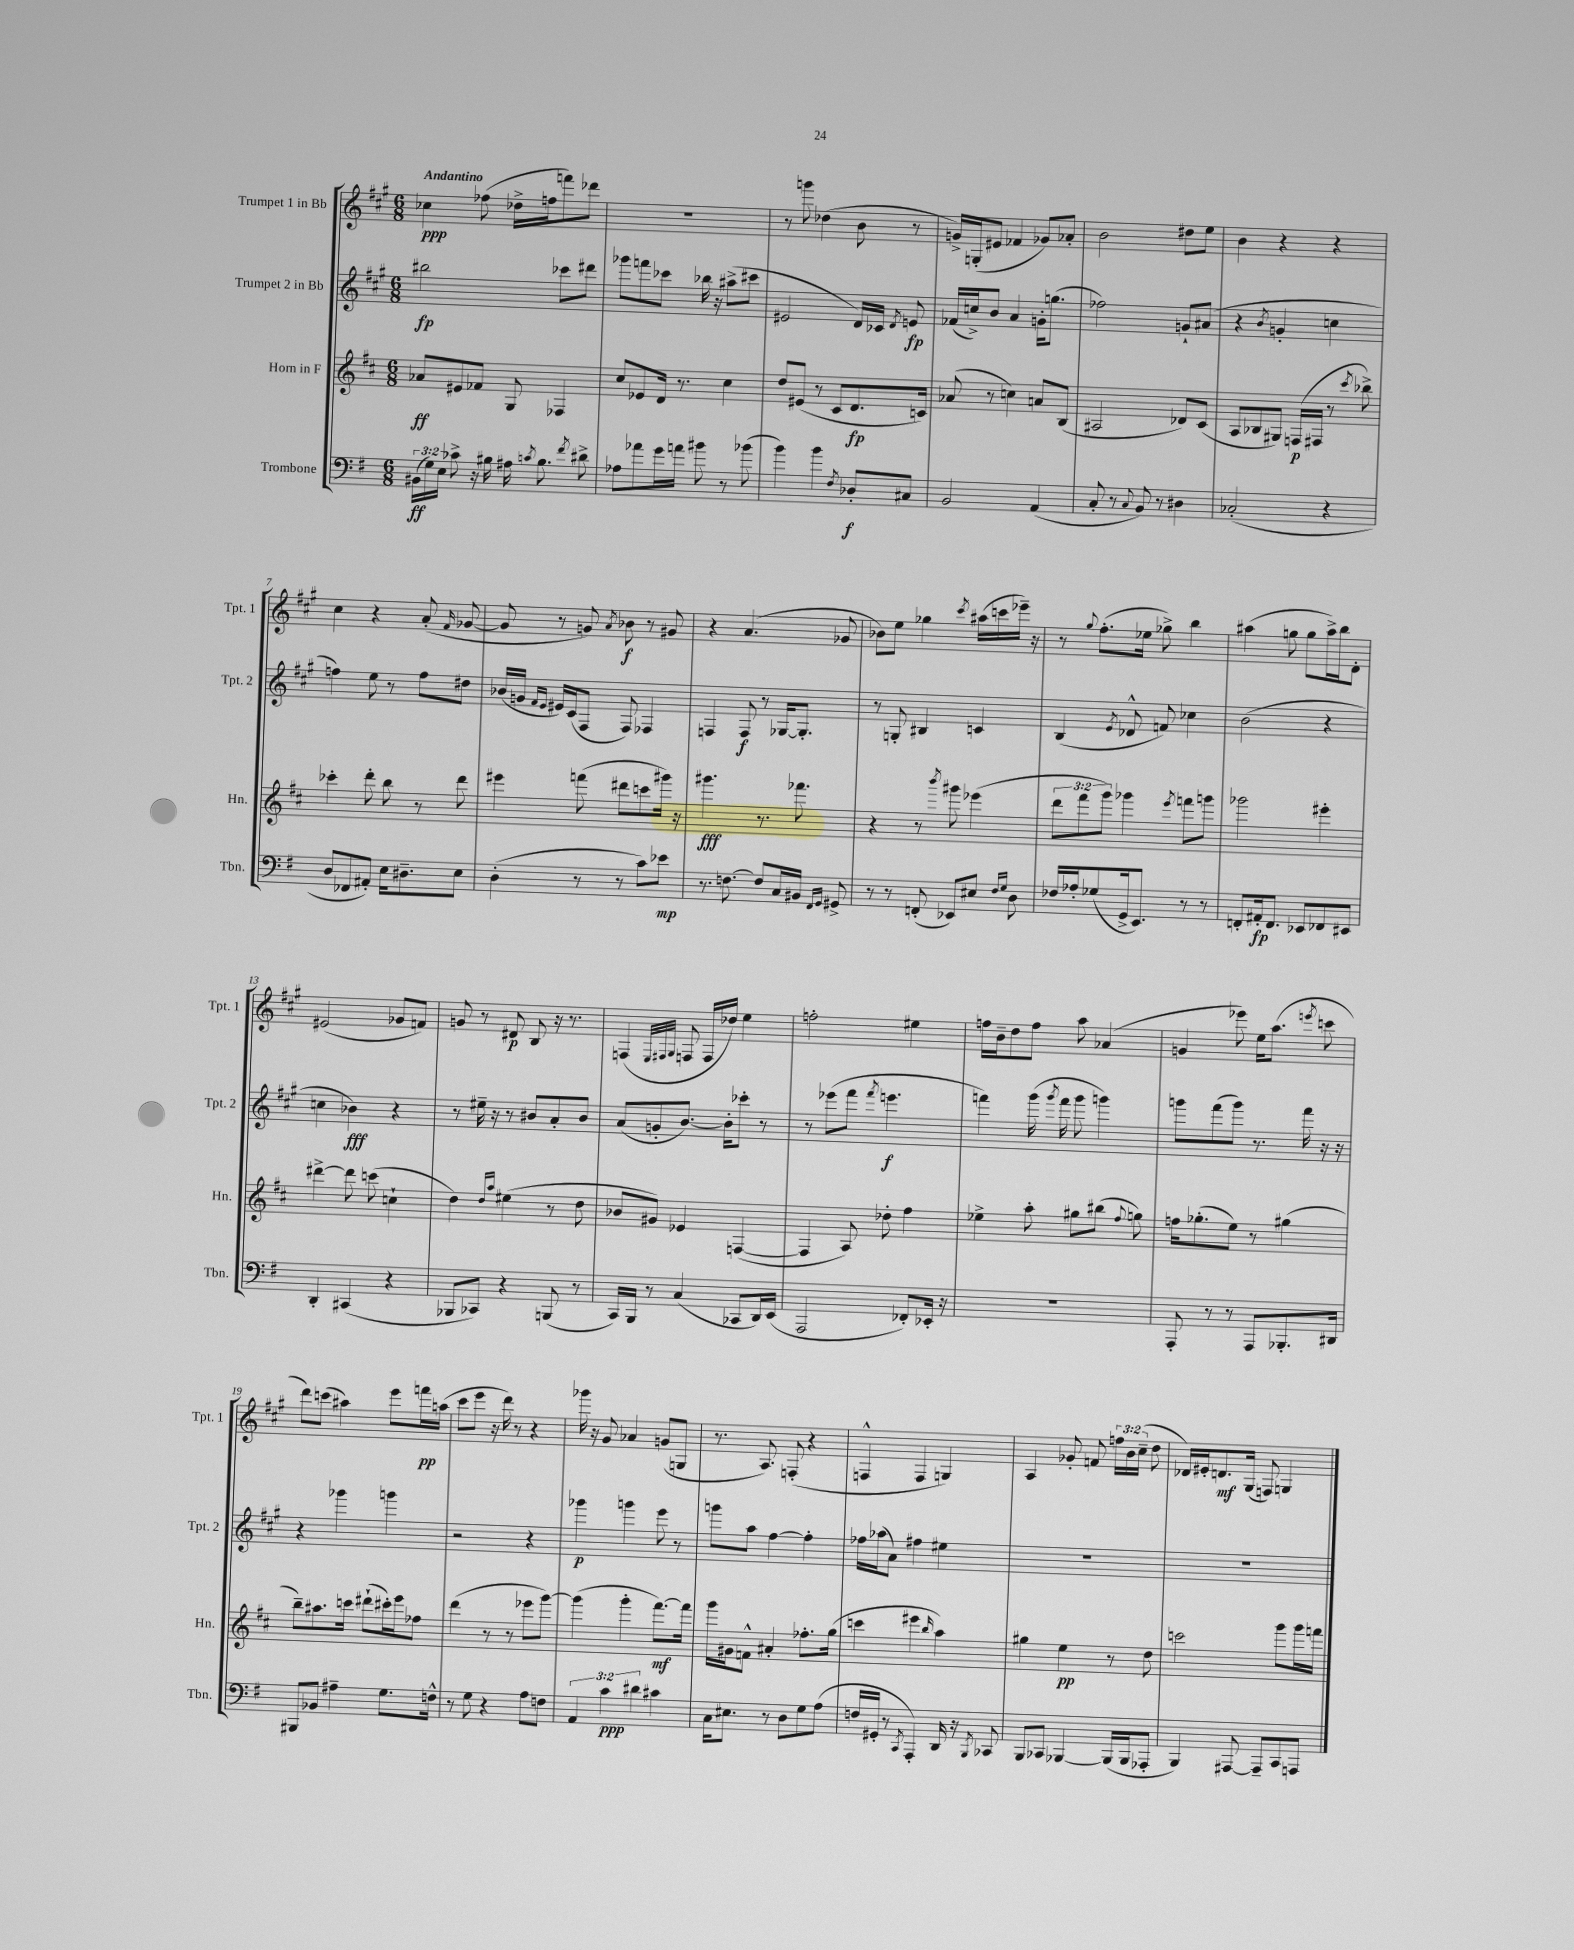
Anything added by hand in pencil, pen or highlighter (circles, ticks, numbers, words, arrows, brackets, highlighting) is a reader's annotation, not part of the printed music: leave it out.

**kern	**kern	**kern	**kern
*staff4	*staff3	*staff2	*staff1
*clefF4	*clefG2	*clefG2	*clefG2
*k[f#]	*k[f#c#]	*k[f#c#g#]	*k[f#c#g#]
*M6/8	*M6/8	*M6/8	*M6/8
(24BB#	8a-	2bb#	4cc-
24G)	.	.	.
24E	.	.	.
8c-^	8e#	.	.
16r	8f-	.	(8ff-
16B#	.	.	.
16A#	8G	.	16dd-^
8qc	.	.	.
8.B#	.	.	16ff
.	4F-	8ccc-	8fff)
8qf#	.	.	.
8d#^	.	8ddd#	8ddd-
=	=	=	=
8A-	8cc#	8ggg-	2.r
8a-	8e-	8fff	.
16g	16d	8ccc-	.
16a	8.r	.	.
8b#	.	16bb-	.
.	.	16r	.
8r	4cc#	(8aa#^	.
(8b-	.	8ccc#	.
=	=	=	=
4b)	8dd	2e#	8r
.	(8e#	.	8ggg
4b	8r	.	(4dd-
.	8c#	.	.
8qF#	.	.	.
8D-'	8.d	16d)	8b
.	.	16c-	.
.	.	8qd	.
8C#	.	8e	8r
.	16c)	.	.
=	=	=	=
2BB	(8a-	(16f-	16g^)
.	.	16cc^)	(16G'
.	8r	8b	8e#
.	4cc)	4a	4f-
(4AA	8a	16g'	8g-)
.	.	(8.gg	.
.	(8B	.	8a-'
=	=	=	=
8C'	2A#	2ff-)	2b
8r	.	.	.
8qqC	.	.	.
8BB)	.	.	.
8r	.	.	.
4D#	8d-)	8g`	8dd#
.	(8c#	(8a#	8ee
=	=	=	=
(2C-'	8A	4r	4b
.	8B-	.	.
.	.	8qb	.
.	8G#)	4g'	4r
.	(16F	.	.
.	16F#	.	.
4r	8r	4cc	4r
.	8qccc#	.	.
.	8bb-^)	.	.
=	=	=	=
8D	4ccc-'	4ff)	4cc#
8FF-	.	.	.
8AA#')	8ddd'	8ee	4r
16E	8bb	8r	.
8.D#~	.	.	.
.	8r	8ff	(8a'
.	.	.	16qqf#
8E	8ddd	8dd#	[8g-
=	=	=	=
(4D'	4eee#	(16b-	8g-]
.	.	16g	.
.	.	16qqf#	.
.	.	16qqe	.
.	.	16e#)	8r
.	.	(16c#	.
8r	(8fff	8F#	8g)
.	.	.	8qa
8r	8ddd#	8F#)	8b-
8c)	8ccc	4F-	8r
8e-	16ggg#)	.	8g#
.	16r	.	.
=	=	=	=
8.r	4.ggg#	4F	4r
[8.F	.	.	.
.	.	8F	(4.a
8F]	8.r	8r	.
16C	.	[16G-	.
16BB#	8.fff-	8.G-']	.
16qqFF#	.	.	.
16qqGG	.	.	.
8GG#^	.	.	8g-
=	=	=	=
8r	4r	8r	8b-)
8r	.	8G'	8ee
(8FF'	8r	4B#	4gg-
.	8qbbb	.	.
8EE-)	8ggg#	.	.
.	.	.	8qccc#
8E#	(4eee-	4c	(16aa#
.	.	.	16ccc
16qqF#	.	.	.
16qqG	.	.	.
8D	.	.	16eee-~)
.	.	.	16r
=	=	=	=
16F-	12ddd	(4B	8r
16A-'	.	.	.
.	12fff#	.	.
.	.	.	8qqgg#
(8G-	.	.	(8.ff#'
.	12ggg)	.	.
.	.	8qe	.
16GG^	4ggg-	8d-^^	.
8.EE)	.	.	16ee-
.	.	8f)	8gg-^)
.	8qeee	.	.
8r	8fff	4cc-	4bb
8r	8ggg	.	.
=	=	=	=
8FF'	2ggg-	(2b	(4aa#
16AA#'	.	.	.
8.FF	.	.	.
.	.	.	8gg
8EE-	.	.	8gg
8FF-	4eee#'	4r	16aa#^)
.	.	.	16bb
8EE#	.	.	8d'
=	=	=	=
4DD'	[4ddd#^	4cc	(2e#
(4CC#	8ddd#]	4b-)	.
.	(8ccc	.	.
4r	4cc`	4r	8g-
.	.	.	8f)
=	=	=	=
8BBB-	4dd)	8r	8g
8CC-)	.	16ee#~	8r
.	.	16r	.
.	16qqdd	.	.
.	16qqaa	.	.
4r	(4ee#	8r	8d#
.	.	8b#	8B
(8BBB	8r	8a'	16r
.	.	.	8.r
8r	8dd	8b#	.
=	=	=	=
16CC)	8b-	(8a	(4F
16BBB	.	.	.
8r	8g#)	8g'	.
.	.	.	32qqE
.	.	.	32qqF#
.	.	.	32qqG#
(4C	4e-	[8.b)	8F
.	.	.	16F
.	.	16b']	16dd-)
8CC-	([4F	8ccc-'	4ee
16DD)	.	8r	.
(16EE	.	.	.
=	=	=	=
2AAA	4F]	8r	2ff'
.	.	(8eee-	.
.	8A)	8fff#	.
.	.	8qfff#	.
.	8dd-'	4.eee	.
8FF-')	4ff#	.	4ee#
16EE-'	.	.	.
16r	.	.	.
=	=	=	=
2.r	4ee-^	4fff)	16ff
.	.	.	16b~
.	.	.	8dd
.	8aa'	(16ggg#	8ff
.	.	8qggg#	.
.	.	16fff	.
.	8gg#	8ggg#	8aa
.	(8bb#	4ggg)	(4a-
.	8qqff#	.	.
.	8gg)	.	.
=	=	=	=
8AAA'	16ff	8ggg	4g
.	(8.gg-'	.	.
8r	.	(8fff#	.
8r	8ee)	8ggg)	8eee-)
8AAA	8r	8.r	16ee
.	.	.	(8.aa
8.BBB-'	(4gg#	.	.
.	.	16fff#	.
.	.	.	8qeee
.	.	16r	8ccc
16DD#	.	16r	.
=	=	=	=
8BBB#	8bb~)	4r	8ddd)
8BB-	8.aa#	.	(8ccc
4A#~	.	4ggg-	4aa#)
.	16ccc	.	.
.	(8ddd#`	.	.
8.G	16ccc#')	4ggg	8eee
.	16eee	.	.
.	8ff-	.	16fff
16F^^	.	.	(16aa
=	=	=	=
8r	(4ddd	2r	8ccc#
8G	.	.	8eee
4r	8r	.	16r
.	.	.	16ddd)
.	8r	.	8r
8A	8eee-	4r	4r
8F	[8ggg)	.	.
=	=	=	=
6AA	(4ggg]	4ggg-	16ggg-
.	.	.	16r
.	.	.	8g#
6c	.	.	.
.	4ggg'	4ggg	4a-
6d#	.	.	.
4c#	[8.fff#)	8eee	(8g
.	.	8r	8G
.	16fff#]	.	.
=	=	=	=
16C	16ggg	8ggg	8.r
8.E#	16g#	.	.
.	8f^^	8aa	.
.	.	.	8.A)
8r	4a#'	[4ff#	.
8D	.	.	(8F'
8G	8.ff-'	4ff#']	4r
(8A	.	.	.
.	(16gg	.	.
=	=	=	=
16F	4ccc	16ff-	4F^^
16GG#'	.	(16aa-	.
8r	.	8a)	.
8qCC	.	.	.
4AAA')	4eee#	4ff#	4F
.	16qqbb	.	.
16DD	4aa)	4ee#	4G)
16r	.	.	.
8qBBB	.	.	.
8CC-	.	.	.
=	=	=	=
8BBB	4gg#	2.r	4A
8CC-	.	.	.
[4BBB-	4ee	.	8g-'
.	.	.	8f
(16BBB-]	8r	.	24ff
.	.	.	24b
16BBB-	.	.	.
.	.	.	(24cc#~
8AAA-'	8dd	.	8dd
=	=	=	=
4BBB)	2ccc	2.r	16d-)
.	.	.	16e#'
.	.	.	8.d
[8AAA#	.	.	.
.	.	.	(16G#
8AAA#~]	.	.	8F)
8CC	8ggg	.	4G
8AAA	16ggg	.	.
.	16fff	.	.
==	==	==	==
*-	*-	*-	*-
